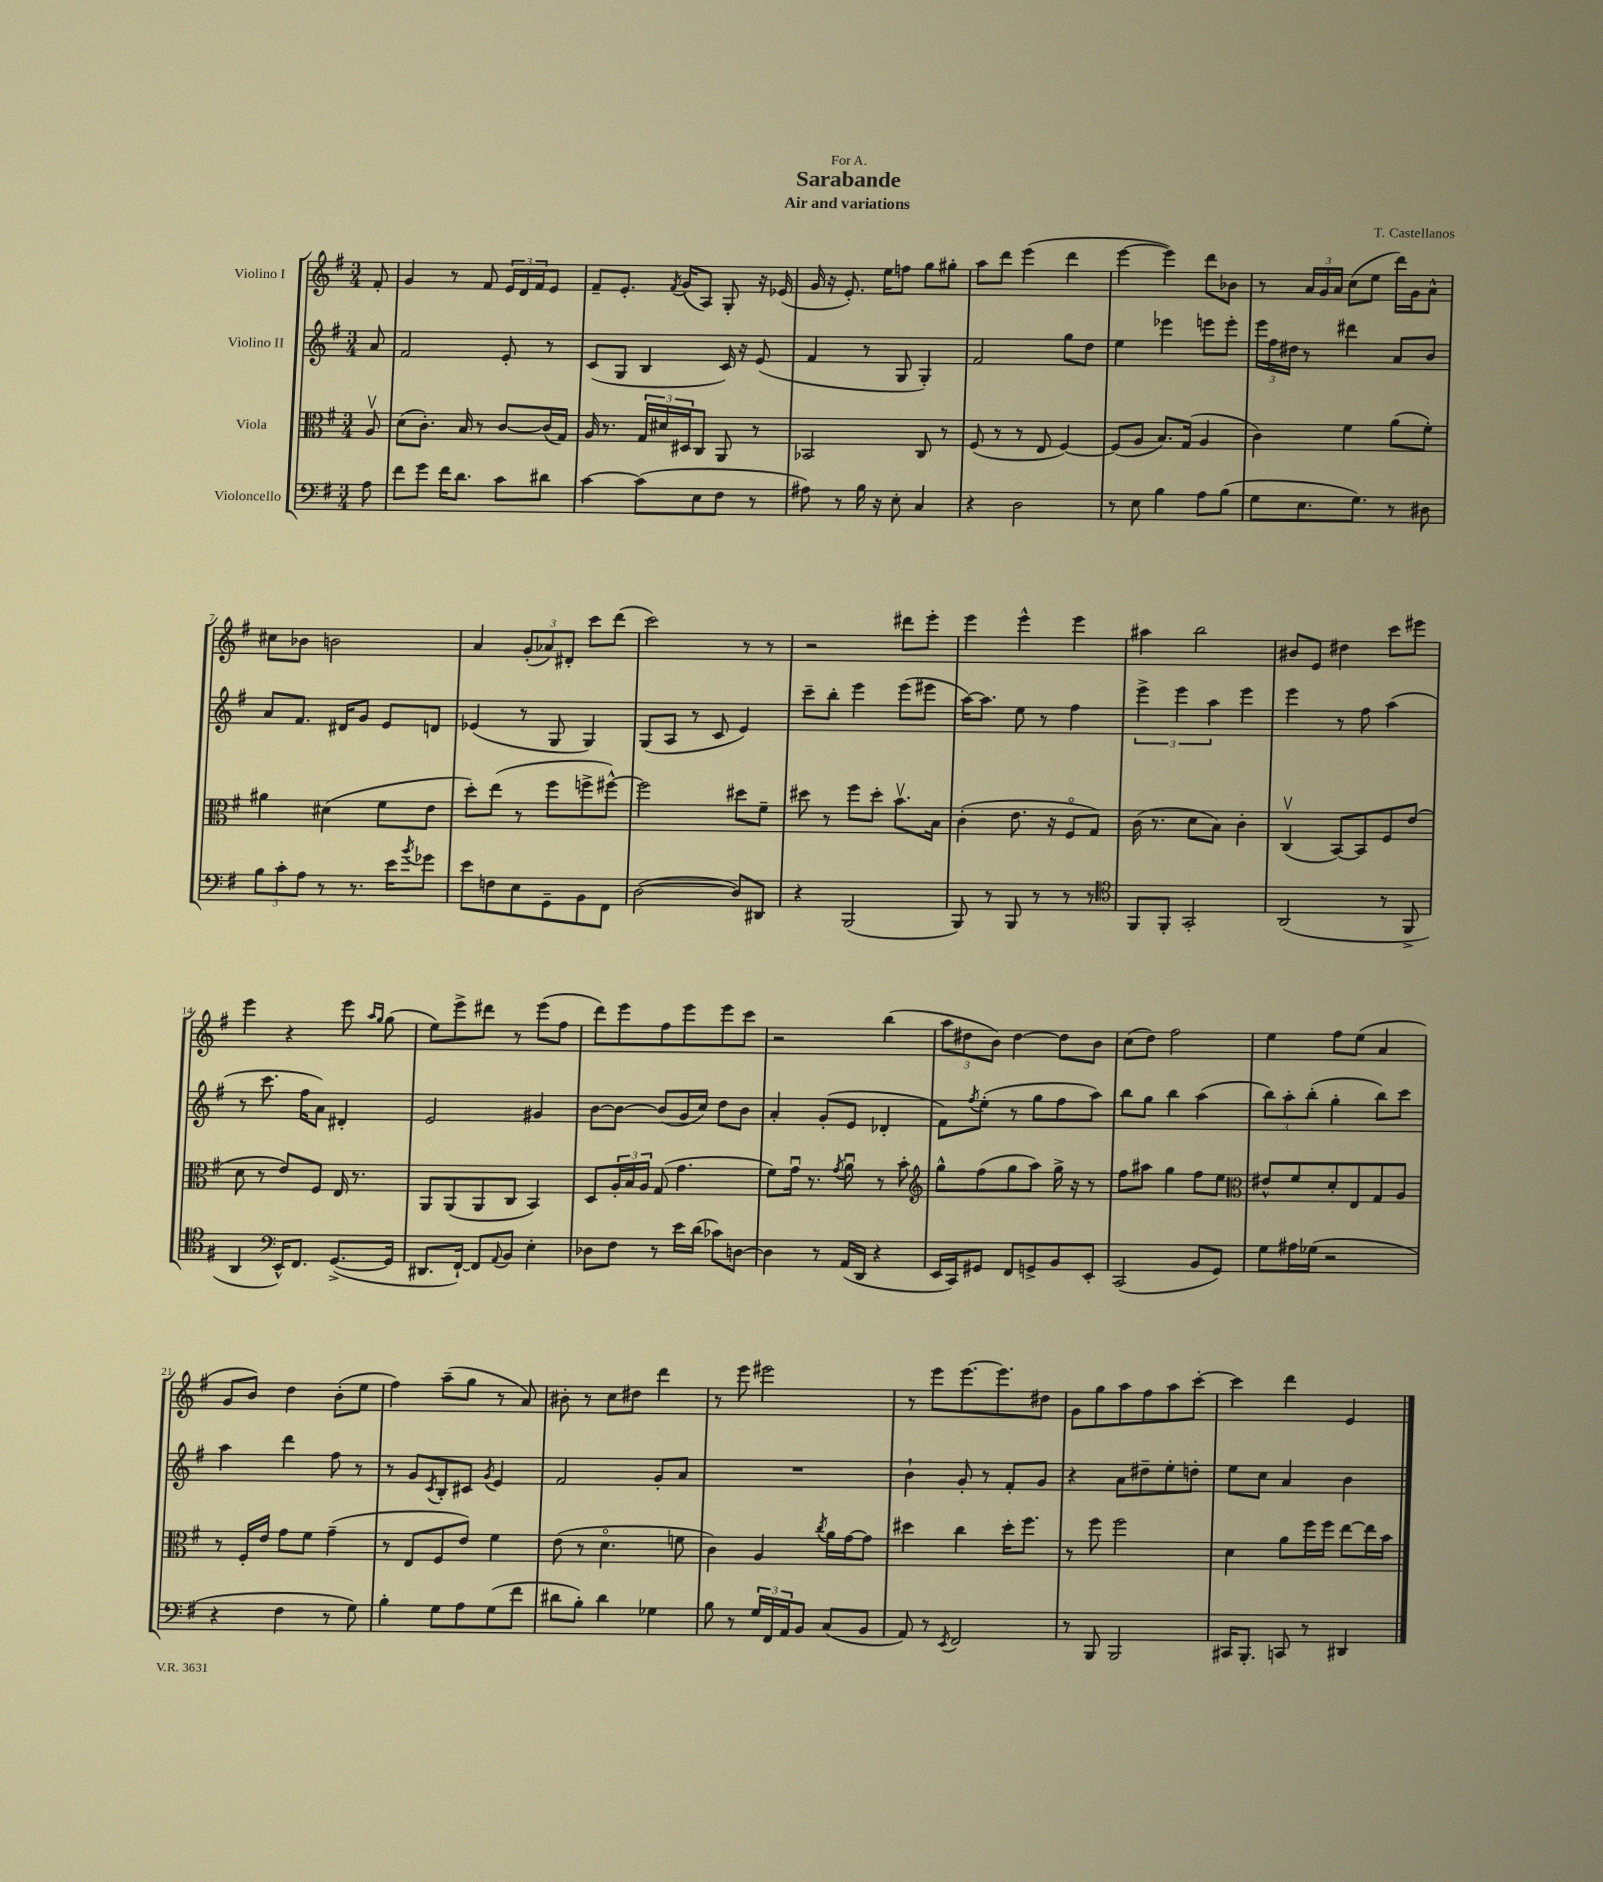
\header { title = "Sarabande" composer = "T. Castellanos" subtitle = "Air and variations" dedication = "For A." }
<<
\new StaffGroup <<
\new Staff = "s0" \with { instrumentName = "Violino I" } {
    \clef treble \key g \major \numericTimeSignature \time 3/4 \partial 8
    fis'8-. |
    g'4 r8 fis'8 \tuplet 3/2 { e'16 d'16 fis'16 } e'8 |
    fis'8-- e'8.-. \acciaccatura { fis'8 } g'16( a8) g8-. r16 ees'16( |
    g'16 r16 e'8.-.) e''16 f''8 g''8 gis''8-. |
    a''8 d'''8 e'''4( d'''4 |
    e'''4~ e'''4) d'''8 bes'8 |
    r8 \tuplet 3/2 { a'16 g'16 a'16 } c''8( e''8 d'''16) g'16 a'8-^ |
    cis''8 bes'8 b'2 |
    a'4 \tuplet 3/2 { g'8-.( aes'8) dis'8-. } c'''8 d'''8( |
    c'''2) r8 r8 |
    r2 dis'''8 e'''8-. |
    e'''4 e'''4-^ e'''4 |
    ais''4 b''2 |
    bis'8 e'8 dis''4 c'''8 eis'''8 |
    e'''4 r4 e'''8 \grace { a''16 g''16 } g''8( |
    e''8) e'''8-> dis'''8 r8 e'''8( fis''8 |
    d'''8) e'''8 fis''8 e'''8 e'''8 c'''8 |
    r2 b''4( |
    \tuplet 3/2 { a''8 dis''8 b'8) } dis''4~ dis''8 b'8 |
    c''8( d''8) fis''2 |
    e''4 fis''8 e''8( a'4 |
    g'8 b'8) d''4 b'8-.( e''8 |
    fis''4) a''8--( g''8 r8 a'8) |
    bis'8-. r8 c''8 dis''8 d'''4 |
    r8 e'''8 eis'''2 |
    r8 e'''8 e'''8.~ e'''8. dis''8 |
    g'8 g''8 a''8 fis''8 a''8 c'''8~-. |
    c'''4 d'''4 e'4 \bar "|." |
}
\new Staff = "s1" \with { instrumentName = "Violino II" } {
    \clef treble \key g \major \numericTimeSignature \time 3/4 \partial 8
    a'8 |
    fis'2 e'8-. r8 |
    c'8( g8 b4 c'16) r16 e'8( |
    fis'4 r8 g8 g4-.) |
    fis'2 g''8 d''8 |
    e''4 ees'''4 e'''8 e'''8-. |
    \tuplet 3/2 { e'''16 fis''16 dis''16 } r8 dis'''4 a'8 b'8 |
    a'8 fis'8. dis'16 g'8 e'8 d'8 |
    ees'4( r8 g8 g4) |
    g8( a8 r8 c'8 e'4) |
    c'''8-- b''8-. e'''4 e'''8( eis'''8 |
    a''16~) a''8. e''8 r8 fis''4 |
    \tuplet 3/2 { e'''4-> e'''4 a''4 } e'''4 |
    e'''4 r8 fis''8 a''4( |
    r8 c'''8. fis''16 a'8) dis'4-. |
    e'2 gis'4 |
    b'8~ b'8~ b'8( g'16 c''16) d''8 b'8 |
    a'4-. g'8-.( e'8 des'4-. |
    fis'8) \acciaccatura { fis''8 } e''8-.( r8 g''8 fis''8 a''8) |
    b''8 g''8 b''4 a''4( |
    \tuplet 3/2 { b''8) a''8-. b''8-.( } g''4-. b''8) c'''8 |
    a''4 d'''4 fis''8 r8 |
    r8 g'8 \acciaccatura { c'8 } b8-. cis'8 \acciaccatura { g'8 } e'4 |
    fis'2 g'8-. a'8 |
    R2. |
    b'4-! g'8-. r8 fis'8-. g'8 |
    r4 a'8 dis''8-- e''8-. d''8-. |
    e''8 c''8 a'4 b'4 \bar "|." |
}
\new Staff = "s2" \with { instrumentName = "Viola" } {
    \clef alto \key g \major \numericTimeSignature \time 3/4 \partial 8
    a8\upbow |
    d'8( c'8.-.) b16 r8 c'8~ c'16( g16) |
    a16 r8. \tuplet 3/2 { g16 dis'16 dis16 } c8 a,8 r8 |
    bes,2 c8 r8 |
    fis8( r8 r8 e8 fis4~) |
    fis8( a8 b8.) g16( a4 |
    c'4) fis'4 a'8( fis'8-.) |
    ais'4 dis'4( fis'8 e'8 |
    d''8-.) e''8( r8 fis''8 f''8-> fis''8~-^) |
    fis''2 dis''8 fis'8-- |
    dis''8 r8 fis''8 dis''8-. b'8.\upbow b16 |
    c'4-.( e'8. r16 fis8\flageolet g8) |
    c'16( r8. d'8 b8) c'4-. |
    c4\upbow( b,8~) b,8 fis8 e'8( |
    d'8 r8 e'8) fis8 e16 r8. |
    a,8 a,8( a,8 c8 b,4) |
    d8 \tuplet 3/2 { a16-. b16 a16 } g8( g'4. |
    fis'8) g'16\downbow r8. \acciaccatura { g'8 } a'8\downbow r8 b'8-. |
    \clef treble g''8-^ fis''8( g''8 a''8) g''16-> r16 r8 |
    fis''8 ais''8 g''4 fis''8 e''8 |
    \clef alto eis'8-^ fis'8 d'8-. e8 g8 a8 |
    r8 fis16-. e'16 g'8 fis'8 g'4--( |
    r8 e8 fis8 e'8) fis'4 |
    e'8( r8 d'4.\flageolet f'8 |
    c'4) a4 \acciaccatura { c''8 } a'16 g'16~ g'8 |
    dis''4 c''4 dis''16-. fis''8. |
    r8 fis''8 fis''2 |
    d'4 a'8 fis''16 fis''16 e''8~ e''16 b'16 \bar "|." |
}
\new Staff = "s3" \with { instrumentName = "Violoncello" } {
    \clef bass \key g \major \numericTimeSignature \time 3/4 \partial 8
    a8 |
    fis'8 g'8 fis'16 d'8. c'8 dis'8 |
    c'4~ c'8( e8 fis8 r8 |
    ais8) r8 b16 r16 e8-. c4 |
    r4 d2 |
    r8 e8 b4 a8 b8( |
    g8 e8. g8.) r8 dis8 |
    \tuplet 3/2 { b8 c'8-. a8 } r8 r8. e'16 \acciaccatura { b'8 } ges'8 |
    e'8 f8 e8 g,8-- b,8 fis,8 |
    d2~( d8) dis,8 |
    r4 b,,2( |
    b,,8) r8 b,,8 r8 r8 r8 |
    \clef tenor fis,8 fis,8-. g,2-. |
    a,2( r8 fis,8-> |
    a,4 \clef bass e,16-^) fis,8. g,8.~->( g,16 |
    dis,8. fis,16~-!) fis,8 \appoggiatura { a,8 } b,8 e4-. |
    des8 fis8 r8 e'16 d'16( ces'8) d8~ |
    d4 r8 a,16( d,16 r4 |
    e,16 c,16) gis,8 fis,8 g,8-> b,8 e,8-. |
    c,2( b,8 g,8) |
    g8 ais16 ges16( r2 |
    r4 fis4 r8 g8) |
    b4-. g8 a8 g8( fis'8 |
    dis'8 b8-.) dis'4 ges4 |
    b8 r8 \tuplet 3/2 { g16 fis,16 a,16 } b,8 c8( b,8 |
    a,8) r8 \acciaccatura { e,8 } fis,2 |
    r8 b,,8 b,,2 |
    cis,16 b,,8.-. c,8 r8 dis,4 \bar "|." |
}
>>
>>
